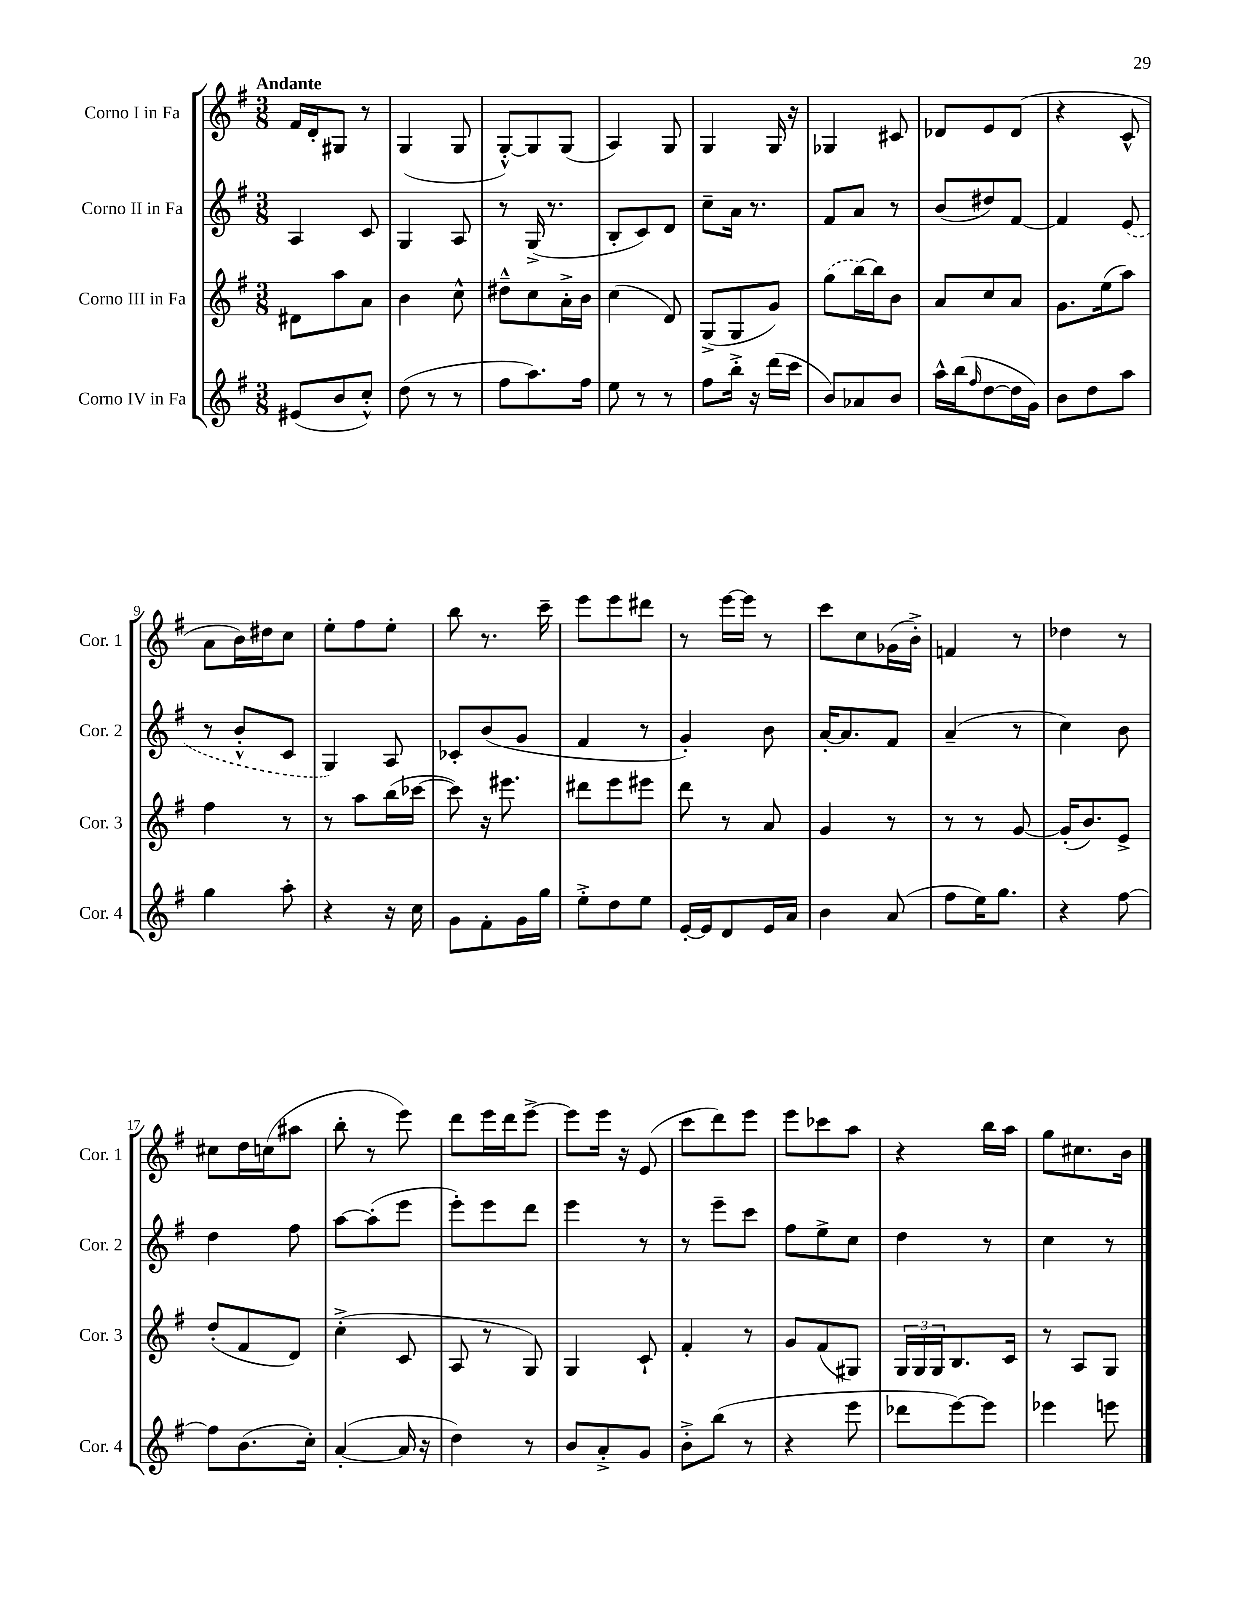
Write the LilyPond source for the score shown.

<<
\new StaffGroup <<
\new Staff = "s0" \with { instrumentName = "Corno I in Fa" shortInstrumentName = "Cor. 1" } {
    \clef treble \key g \major \numericTimeSignature \time 3/8 \tempo "Andante"
    fis'16 d'16-. gis8 r8 |
    g4( g8 |
    g8~-.-^) g8 g8( |
    a4) g8 |
    g4 g16 r16 |
    ges4 cis'8 |
    des'8 e'8 des'8( |
    r4 c'8-^ |
    a'8 b'16) dis''16 c''8 |
    e''8-. fis''8 e''8-. |
    b''8 r8. c'''16-- |
    e'''8 e'''8 dis'''8 |
    r8 e'''16~ e'''16 r8 |
    c'''8 c''8 ges'16( b'16-.->) |
    f'4 r8 |
    des''4 r8 |
    cis''8 d''16 c''16( ais''8 |
    b''8-. r8 e'''8) |
    d'''8 e'''16 d'''16 e'''8~-> |
    e'''8 e'''16 r16 e'8( |
    c'''8 d'''8) e'''8 |
    e'''8 ces'''8 a''8 |
    r4 b''16 a''16 |
    g''8 cis''8. b'16 \bar "|." |
}
\new Staff = "s1" \with { instrumentName = "Corno II in Fa" shortInstrumentName = "Cor. 2" } {
    \clef treble \key g \major \numericTimeSignature \time 3/8
    a4 c'8 |
    g4 a8 |
    r8 g16->( r8. |
    b8-. c'8) d'8 |
    c''8-- a'16 r8. |
    fis'8 a'8 r8 |
    b'8( dis''8) fis'8~ |
    fis'4 \once \slurDashed e'8( |
    r8 b'8-.-^ c'8 |
    g4) a8 |
    ces'8-. b'8( g'8 |
    fis'4 r8 |
    g'4-.) b'8 |
    a'16~-. a'8. fis'8 |
    a'4--( r8 |
    c''4) b'8 |
    d''4 fis''8 |
    a''8~ a''8-.( e'''8 |
    e'''8-.) e'''8 d'''8 |
    e'''4 r8 |
    r8 e'''8-- c'''8 |
    fis''8 e''8-> c''8 |
    d''4 r8 |
    c''4 r8 \bar "|." |
}
\new Staff = "s2" \with { instrumentName = "Corno III in Fa" shortInstrumentName = "Cor. 3" } {
    \clef treble \key g \major \numericTimeSignature \time 3/8
    dis'8 a''8 a'8 |
    b'4 c''8-^ |
    dis''8---^ c''8 a'16-.-> b'16 |
    c''4( d'8) |
    g8->( g8 g'8) |
    \once \slurDashed g''8( b''16~) b''16 b'8 |
    a'8 c''8 a'8 |
    g'8. e''16( a''8) |
    fis''4 r8 |
    r8 a''8 b''16( ces'''16~ |
    ces'''8) r16 eis'''8. |
    dis'''8 e'''8 eis'''8 |
    d'''8 r8 a'8 |
    g'4 r8 |
    r8 r8 g'8~ |
    g'16-.( b'8.) e'8-> |
    d''8-.( fis'8 d'8) |
    c''4-.->( c'8 |
    a8 r8 g8) |
    g4 c'8-! |
    fis'4-. r8 |
    g'8 fis'8( gis8) |
    \tuplet 3/2 { g16 g16 g16 } b8. c'16 |
    r8 a8 g8 \bar "|." |
}
\new Staff = "s3" \with { instrumentName = "Corno IV in Fa" shortInstrumentName = "Cor. 4" } {
    \clef treble \key g \major \numericTimeSignature \time 3/8
    eis'8( b'8 c''8-.-^) |
    d''8( r8 r8 |
    fis''8 a''8.) fis''16 |
    e''8 r8 r8 |
    fis''8 b''16-.-> r16 d'''16( c'''16 |
    b'8) aes'8 b'8 |
    a''16-^ b''16( \grace { fis''16 } d''8~ d''16 g'16) |
    b'8 d''8 a''8 |
    g''4 a''8-. |
    r4 r16 c''16 |
    g'8 fis'8-. g'16 g''16 |
    e''8-.-> d''8 e''8 |
    e'16~-. e'16 d'8 e'16 a'16 |
    b'4 a'8( |
    fis''8 e''16) g''8. |
    r4 fis''8~ |
    fis''8 b'8.( c''16-.) |
    a'4~-.( a'16 r16 |
    d''4) r8 |
    b'8 a'8-.-> g'8 |
    b'8-.-> b''8( r8 |
    r4 e'''8 |
    des'''8 e'''8~) e'''8 |
    ees'''4 e'''8 \bar "|." |
}
>>
>>
